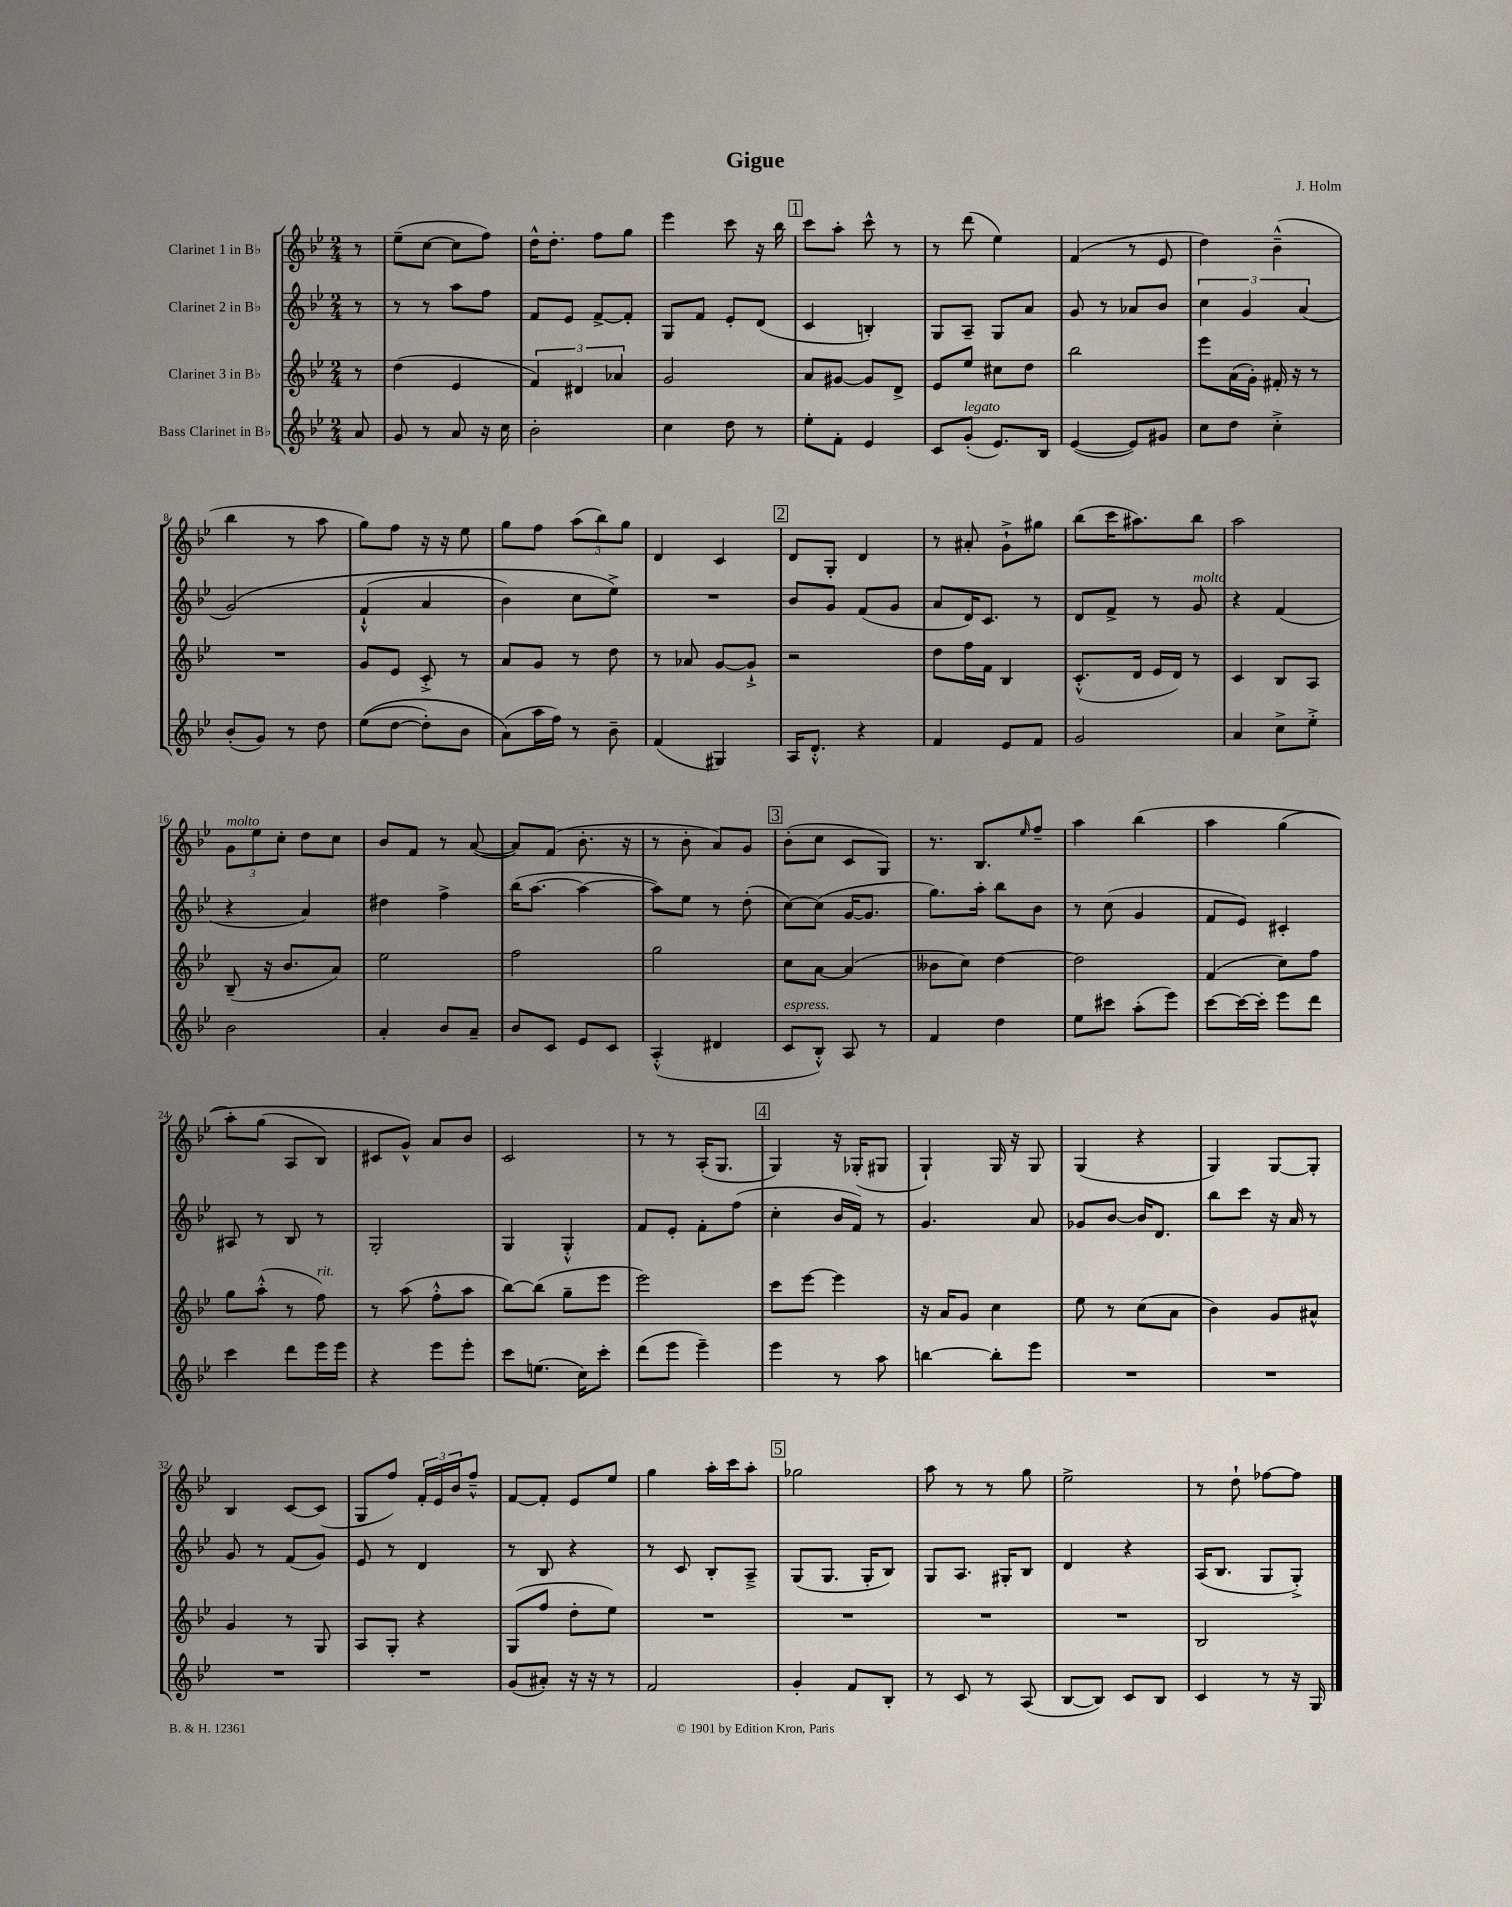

**kern	**kern	**kern	**kern
*staff4	*staff3	*staff2	*staff1
*clefG2	*clefG2	*clefG2	*clefG2
*k[b-e-]	*k[b-e-]	*k[b-e-]	*k[b-e-]
*M2/4	*M2/4	*M2/4	*M2/4
8a	8r	8r	8r
=	=	=	=
8g	(4dd	8r	(8ee-~
8r	.	8r	[8cc
8a	4e-	8aa	8cc]
16r	.	8ff	8ff)
16cc	.	.	.
=	=	=	=
2b-'	6f)	8f	16dd^^
.	.	.	8.dd'
.	.	8e-	.
.	6d#	.	.
.	.	[8f^	8ff
.	6a-	.	.
.	.	8f']	8gg
=	=	=	=
4cc	2g	8G	4eee-
.	.	8f	.
8dd	.	8e-'	8ccc
8r	.	(8d	16r
.	.	.	16bb-
=	=	=	=
8ee-'	8a	4c	8ccc
8f'	[8g#	.	8aa'
4e-	8g#]	4B')	8ccc^^
.	8d^	.	8r
=	=	=	=
8c	8e-	8G	8r
(8g'	8ee-	8A~	(8ddd
8.e-)	8cc#	8G	4ee-)
.	8dd	8a	.
16B-	.	.	.
=	=	=	=
([4e-	2bb-	8g	(4f
.	.	8r	.
8e-])	.	8a-	8r
8g#	.	8b-	8e-
=	=	=	=
8cc	8eee-	6cc	4dd)
8dd	(16a	.	.
.	.	6g	.
.	16g')	.	.
4cc'^	16f#'	.	(4b-~^^
.	16r	.	.
.	.	(6a	.
.	8r	.	.
=	=	=	=
(8b-'	2r	&(2g)	4bb-
8g)	.	.	.
8r	.	.	8r
8dd	.	.	8aa
=	=	=	=
&((8ee-	8g	(4f`^^	8gg)
[8dd	8e-	.	8ff
8dd'])	8c'^	4a	16r
.	.	.	16r
8b-	8r	.	8ee-
=	=	=	=
(8a&)	8a	4b-)	8gg
16aa	8g	.	8ff
16ff)	.	.	.
8r	8r	8cc	(12aa
.	.	.	12bb-)
8b-~	8dd	8ee-^&)	.
.	.	.	12gg
=	=	=	=
(4f	8r	2r	4d
.	8a-	.	.
4G#)	[8g	.	4c
.	8g`^]	.	.
=	=	=	=
16A	2r	8b-	8d
8.d'^^	.	.	.
.	.	8g	8G'
4r	.	(8f	4d
.	.	8g	.
=	=	=	=
4f	8dd	8a	8r
.	16ff	16d)	8a#'
.	16f	8.c	.
8e-	4B-	.	8g`^
8f	.	8r	8gg#
=	=	=	=
2g	(8.c'^^	8d	(8bb-
.	.	8f^	16ccc
.	16d	.	8.aa#)
.	16e-	8r	.
.	16d)	.	.
.	8r	8g	8bb-
=	=	=	=
4a	4c	4r	2aa
8cc^	8B-	(4f	.
8ee-'^	8A	.	.
=	=	=	=
2b-	(8B-~	4r	12g
.	.	.	12ee-
.	16r	.	.
.	.	.	12cc'
.	8.b-	.	.
.	.	4a)	8dd
.	8a)	.	8cc
=	=	=	=
4a'	2ee-	4dd#	8b-
.	.	.	8f
8b-	.	4ff^	8r
8a~	.	.	([8a
=	=	=	=
8b-	2ff	(16bb-	8a])
.	.	[8.aa	.
8c	.	.	(8f
8e-	.	4aa_	8.b-'
8c	.	.	.
.	.	.	16r
=	=	=	=
(4A'^^	2gg	8aa])	8r
.	.	8ee-	8b-'
4d#	.	8r	8a)
.	.	(8dd'	8g
=	=	=	=
8c	8cc	[8cc)	(8b-'
8B-'^^)	[8a	(8cc]	8cc
8A	(4a]	[16g	8c
.	.	8.g]	.
8r	.	.	8G)
=	=	=	=
4f	8b--	8.gg)	8.r
.	8cc)	.	.
.	.	16aa'	8.B-
4dd	[4dd	8bb-	.
.	.	.	16qqee-
.	.	8b-	8ff~
=	=	=	=
8ee-	2dd]	8r	4aa
8ccc#	.	(8cc	.
(8aa'	.	4g	(4bb-
8eee-)	.	.	.
=	=	=	=
[8ccc	(4f	8f	4aa
16ccc_	.	8e-)	.
16ccc']	.	.	.
8eee-	8cc)	4c#'	&(4gg
8ddd	8ff	.	.
=	=	=	=
4ccc	8gg	8A#	8aa')
.	(8aa'^^	8r	(8gg
8ddd	8r	8B-	8A
16eee-	8ff)	8r	8B-)
16eee-	.	.	.
=	=	=	=
4r	8r	2G'	8c#
.	(8aa	.	8g^^&)
8eee-	8ff'^^	.	8a
8eee-'	8aa	.	8b-
=	=	=	=
8ccc	[8bb-)	4G	2c
(8.ee	(8bb-]	.	.
.	8gg~	4G'^^	.
16cc)	.	.	.
8ccc'	8eee-	.	.
=	=	=	=
(8ddd	2eee-)	8f	8r
8eee-	.	8e-'	8r
4eee-~)	.	8f'	(16A'
.	.	.	8.G
.	.	(8ff	.
=	=	=	=
4eee-	8ccc	4cc'	4G)
.	[8eee-	.	.
8r	4eee-]	16b-	16r
.	.	16f)	(16G-'
8aa	.	8r	8G#
=	=	=	=
[4bb	16r	4.g	4G`)
.	16a	.	.
.	8g	.	.
8bb']	4cc	.	16G
.	.	.	16r
8eee-	.	8a	8G
=	=	=	=
2r	8ee-	8g-	(4G
.	8r	[8b-	.
.	(8cc	16b-]	4r
.	.	8.d	.
.	8a	.	.
=	=	=	=
2r	4b-)	8bb-	4G)
.	.	8ccc	.
.	8g	16r	[8G
.	.	16a	.
.	8a#^^	8r	8G']
=	=	=	=
2r	4g	8g	4B-
.	.	8r	.
.	8r	(8f	[8c
.	8G	8g)	(8c]
=	=	=	=
2r	8A	8e-	8G
.	8G'	8r	8ff)
.	4r	4d	24f'
.	.	.	24e-
.	.	.	24b-
.	.	.	8ff~^^
=	=	=	=
(8g	(8G	8r	[8f
8a#')	8ff	8B-	8f']
16r	8dd'	4r	8e-
16r	.	.	.
8r	8ee-)	.	8ee-
=	=	=	=
2f	2r	8r	4gg
.	.	8c	.
.	.	8B-'	16aa'
.	.	.	16ccc
.	.	8A~^	8aa'
=	=	=	=
4g'	2r	(8G	2gg-
.	.	8.G	.
8f	.	.	.
.	.	16G'	.
8B-'	.	8B-)	.
=	=	=	=
8r	2r	8G	8aa
8c	.	8.A	8r
8r	.	.	8r
.	.	16G#'	.
(8A	.	8B-	8gg
=	=	=	=
[8B-	2r	4d	2ee-^
8B-])	.	.	.
8c	.	4r	.
8B-	.	.	.
=	=	=	=
4c	2B-	(16A	8r
.	.	8.B-	.
.	.	.	8dd`
8r	.	8G	[8ff-
16r	.	8G'^)	8ff-]
16G	.	.	.
==	==	==	==
*-	*-	*-	*-
